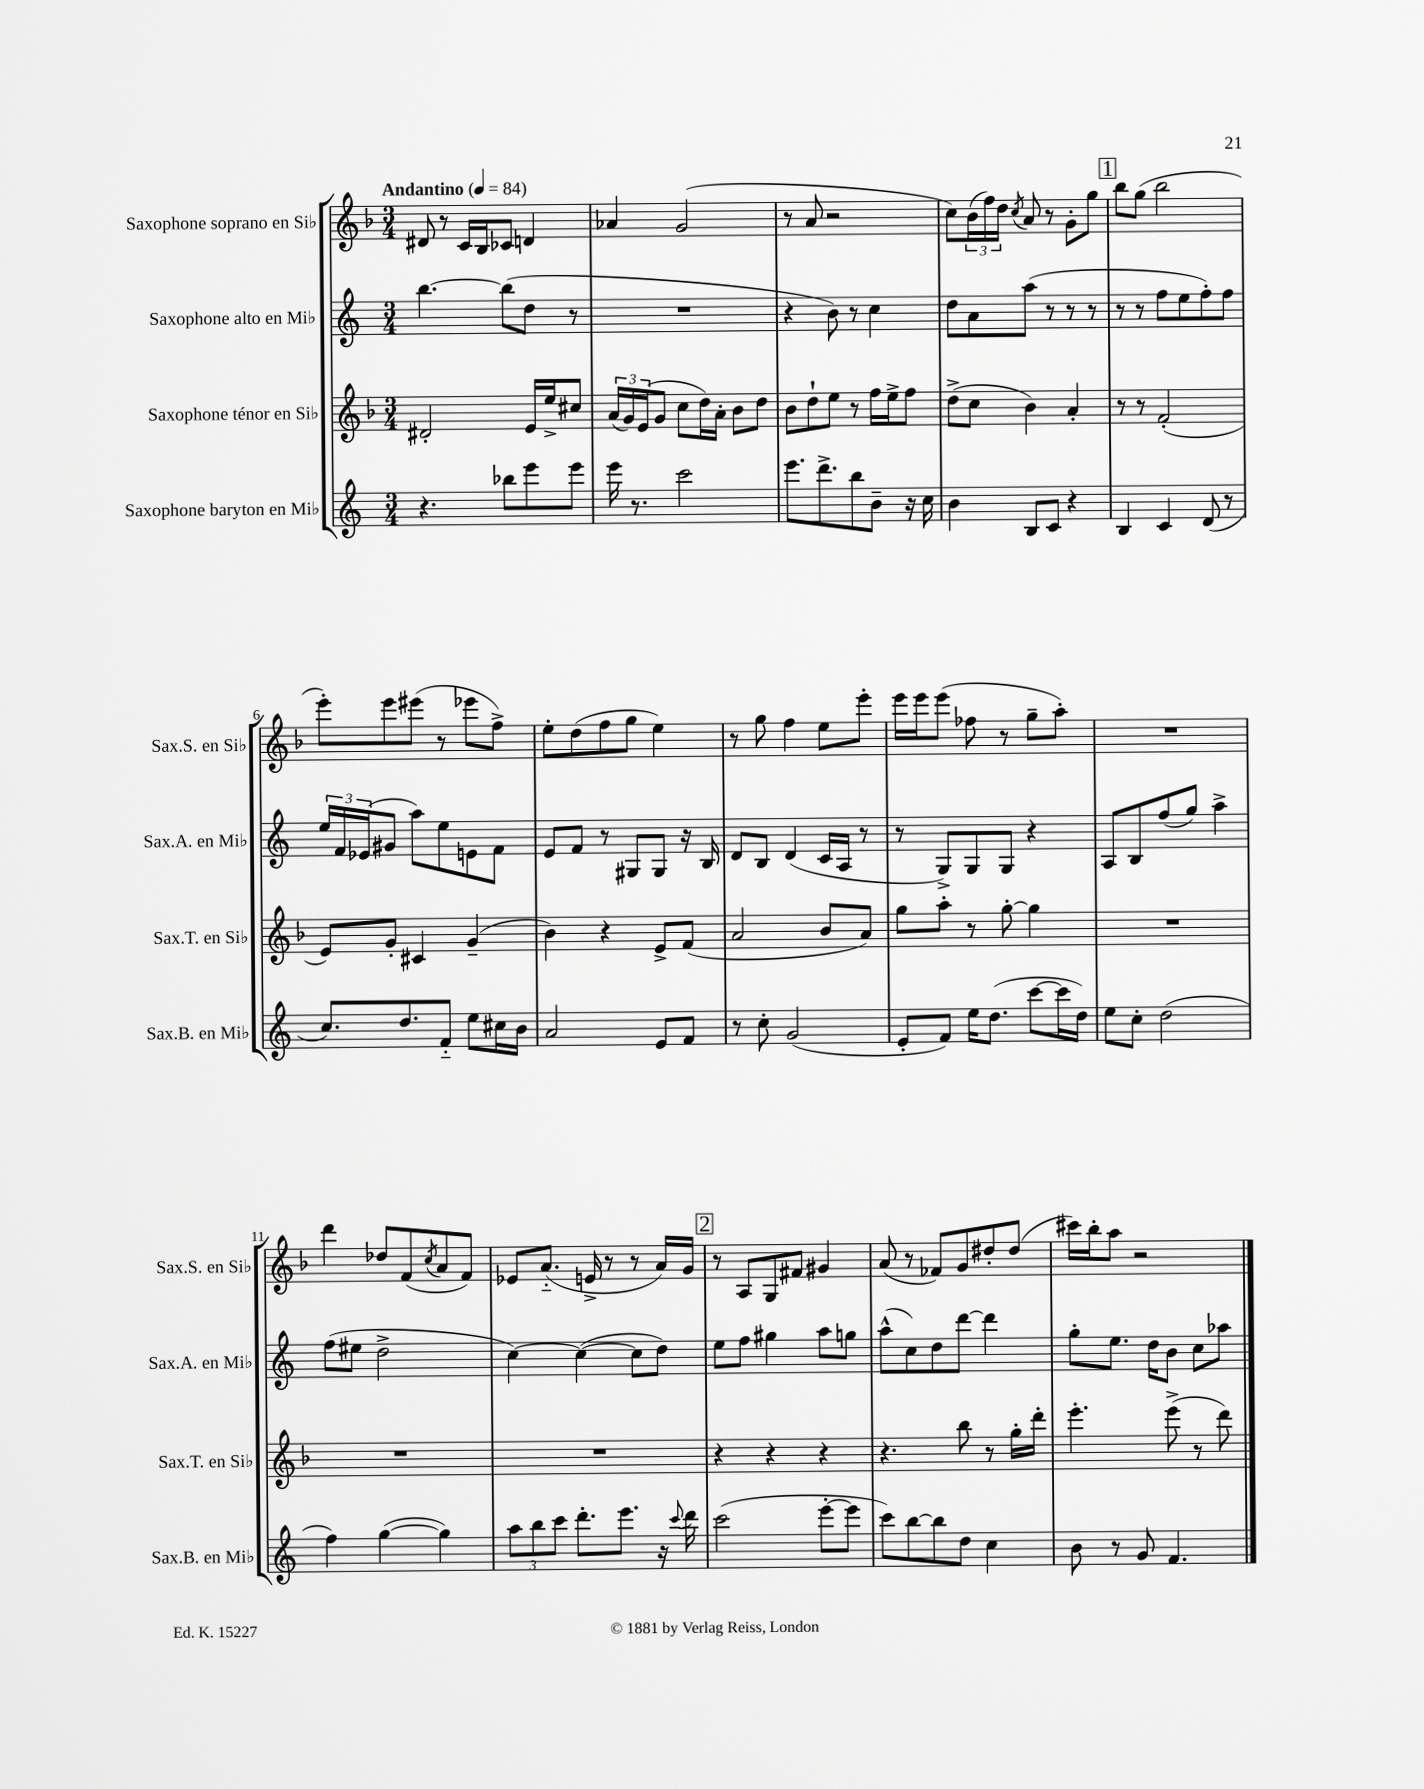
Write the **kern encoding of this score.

**kern	**kern	**kern	**kern
*staff4	*staff3	*staff2	*staff1
*clefG2	*clefG2	*clefG2	*clefG2
*k[]	*k[b-]	*k[]	*k[b-]
*M3/4	*M3/4	*M3/4	*M3/4
*MM84	*MM84	*MM84	*MM84
4.r	2d#'	[4.bb	8d#
.	.	.	8r
.	.	.	16c
.	.	.	16B-
8bb-	.	(8bb]	8c-
8eee	16e	8dd	4d
.	16ee^	.	.
8eee	8cc#	8r	.
=	=	=	=
16eee	(24a	2.r	4a-
.	24g)	.	.
8.r	.	.	.
.	(24e	.	.
.	8g	.	.
2ccc	8cc	.	(2g
.	16dd)	.	.
.	16a'	.	.
.	8b-	.	.
.	8dd	.	.
=	=	=	=
8.eee	8b-	4r	8r
.	8dd`	.	8a
8.ddd^	.	.	.
.	8ee	8b)	2r
8bb	8r	8r	.
8b~	16ff	4cc	.
.	16ee^	.	.
16r	8ff	.	.
16cc	.	.	.
=	=	=	=
4b	(8dd^	8dd	8cc)
.	8cc	8a	(24b-
.	.	.	24ff)
.	.	.	24dd
.	.	.	8qcc
8B	4b-)	(8aa	8a
8c	.	8r	8r
4r	4a'	8r	8g'
.	.	8r	8gg
=	=	=	=
4B	8r	8r	8bb-
.	8r	8r	(8gg
4c	(2f'	8ff	2bb-
.	.	8ee	.
(8d	.	8ff')	.
8r	.	8ff	.
=	=	=	=
8.cc)	8e)	24ee	8eee')
.	.	24f	.
.	.	(24e-	.
.	8g'	8g#	8eee
8.dd	.	.	.
.	4c#	8aa)	(8eee#
8f'~	.	8ee	8r
8ee	(4g~	8e	8eee-
16cc#	.	8f	8ff^)
16b	.	.	.
=	=	=	=
2a	4b-)	8e	8ee'
.	.	8f	(8dd
.	4r	8r	8ff
.	.	8G#	8gg
8e	8e^	8G#	4ee)
8f	(8f	16r	.
.	.	16B	.
=	=	=	=
8r	2a	8d	8r
8cc'	.	8B	8gg
(2g	.	(4d	4ff
.	8b-	16c	8ee
.	.	16A	.
.	8a)	8r	8eee'
=	=	=	=
8e'	8gg	8r	16eee
.	.	.	16eee
8f)	8aa'	8G^)	(8eee
16ee	8r	8G	8ff-
(8.dd	.	.	.
.	[8gg'	8G	8r
[8ccc	4gg]	4r	8gg~
16ccc]	.	.	8aa')
16dd)	.	.	.
=	=	=	=
8ee	2.r	8A	2.r
8cc'	.	8B	.
(2dd	.	(8ff	.
.	.	8gg)	.
.	.	4aa^	.
=	=	=	=
4ff)	2.r	(8ff	4ddd
.	.	8ee#	.
([4gg	.	2dd^	8dd-
.	.	.	(8f
.	.	.	8qcc
4gg])	.	.	8a
.	.	.	8f)
=	=	=	=
12aa	2.r	[4cc)	8e-
12bb	.	.	.
.	.	.	(8.a'~
12ccc	.	.	.
8.ddd'	.	(4cc_	.
.	.	.	16e^
.	.	.	8r
8.eee	.	.	.
.	.	8cc]	8r
16r	.	8dd)	16a)
8qqccc	.	.	.
16ddd	.	.	16g
=	=	=	=
(2ccc	4r	8ee	8r
.	.	8ff	8A
.	4r	4gg#	8G
.	.	.	8f#
[8eee'	4r	8aa	4g#
8eee]	.	8gg	.
=	=	=	=
8ccc)	4.r	(8aa^^	(8a
[8bb	.	8cc)	8r
8bb]	.	8dd	8f-)
8dd	8bb-	[8ddd	8g
4cc	8r	4ddd]	8dd#'
.	16gg'	.	(8dd#
.	16ddd'	.	.
=	=	=	=
8b	4.eee'	8gg'	16ccc#)
.	.	.	16bb-'
8r	.	8.ee	8aa
8g	.	.	2r
.	.	16dd	.
4.f	(8eee^	8b	.
.	8r	8cc	.
.	8ddd)	8aa-	.
==	==	==	==
*-	*-	*-	*-
